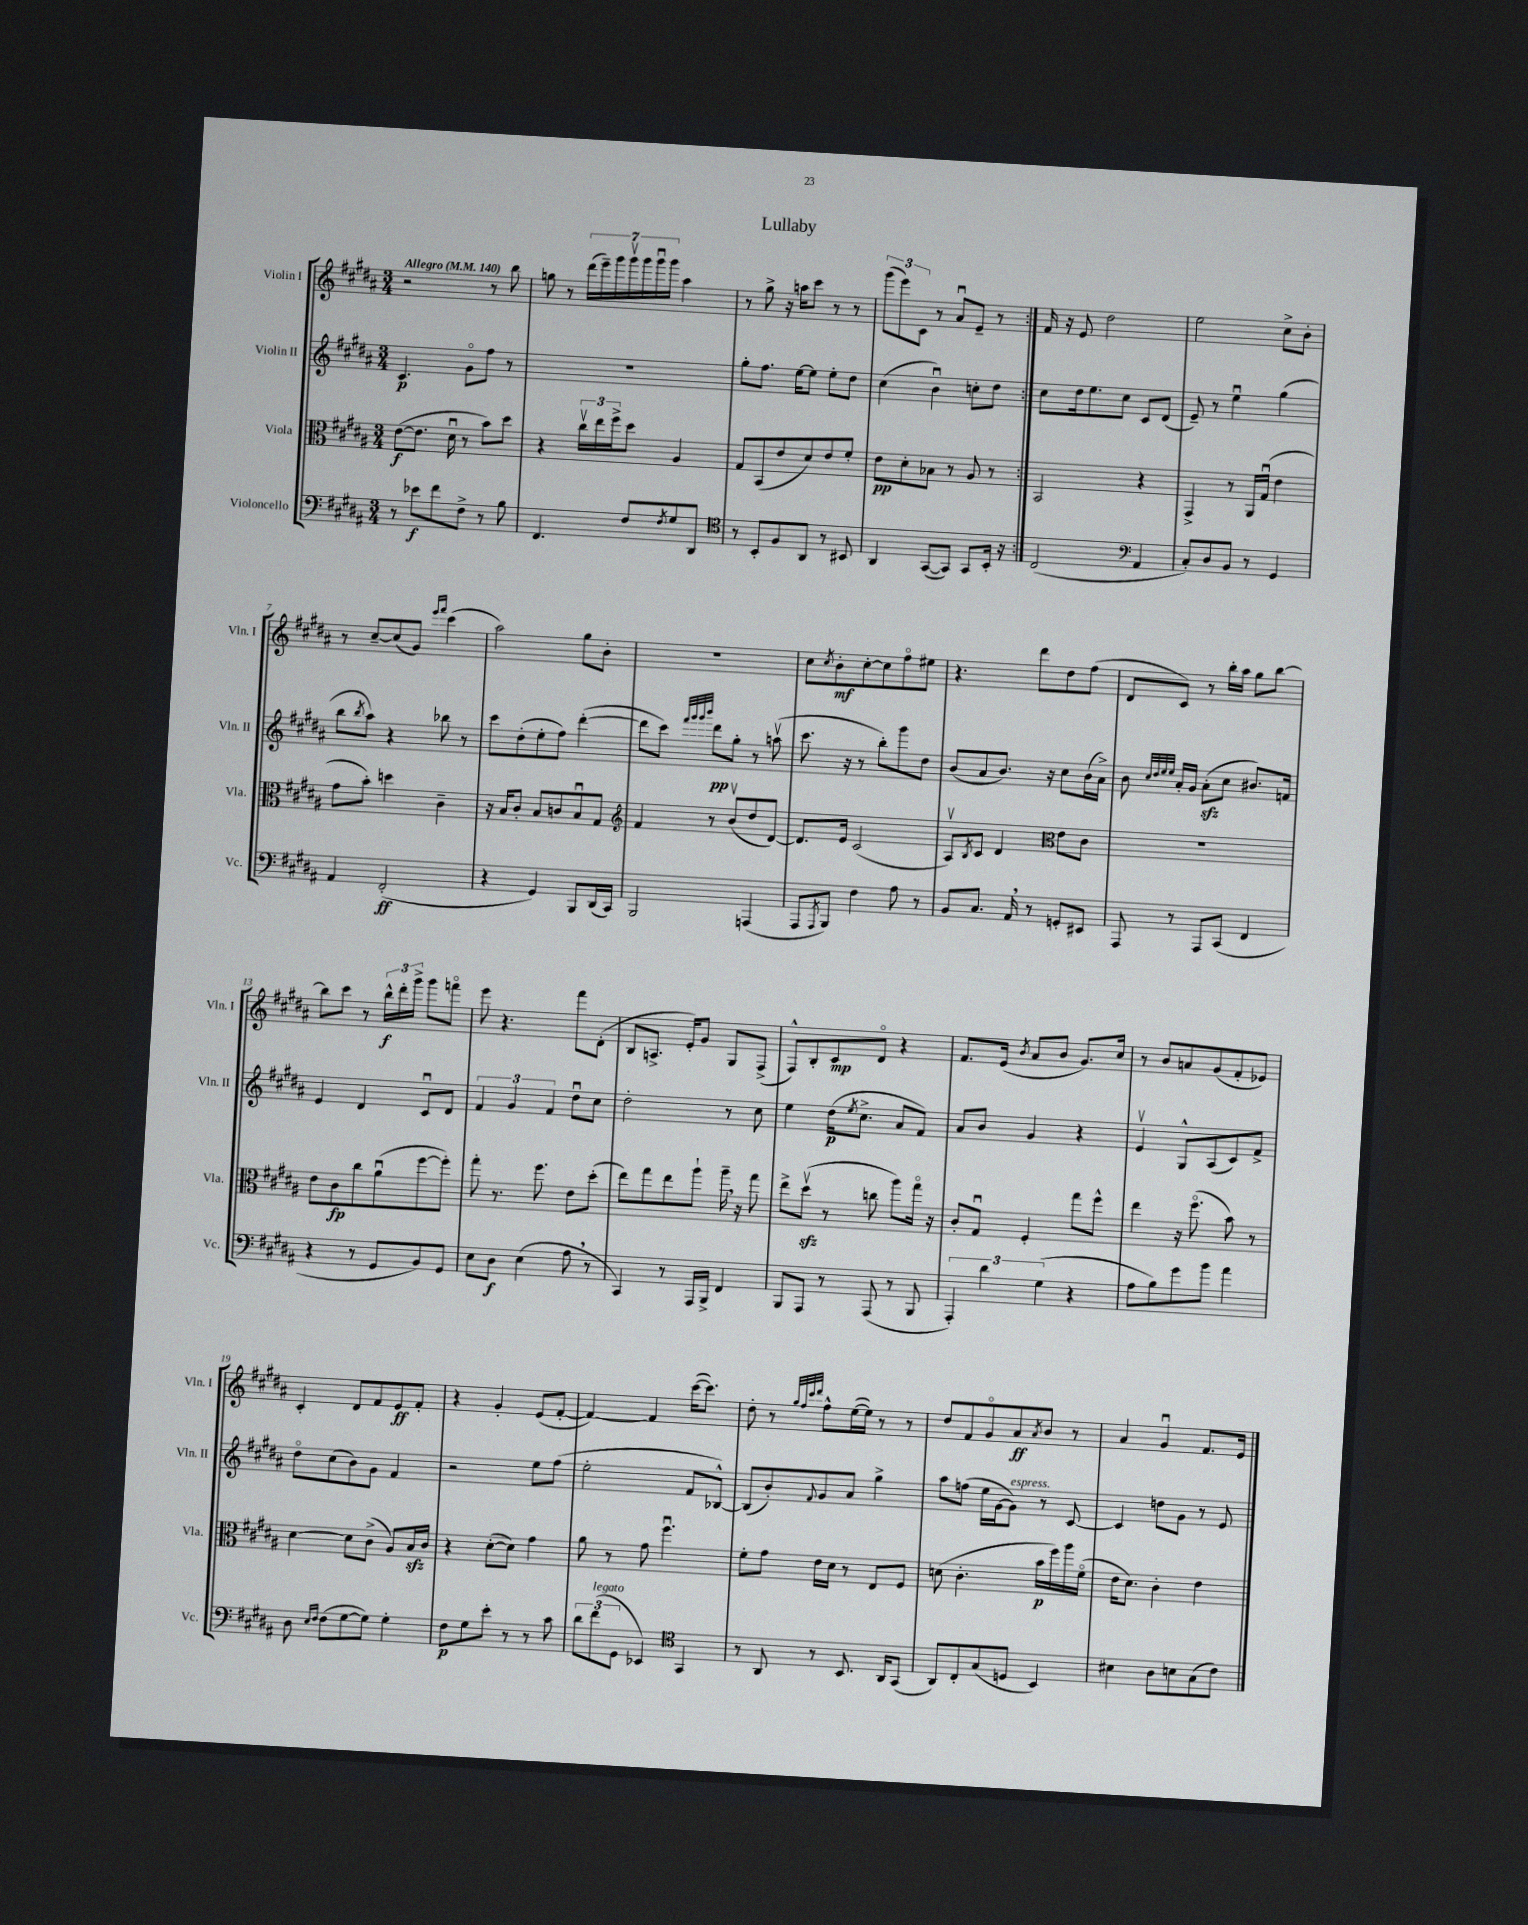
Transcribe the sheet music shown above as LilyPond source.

\header { title = "Lullaby" }
<<
\new StaffGroup <<
\new Staff = "s0" \with { instrumentName = "Violin I" shortInstrumentName = "Vln. I" } {
    \clef treble \key b \major \numericTimeSignature \time 3/4 \tempo "Allegro" 4 = 140
    \repeat volta 2 { r2 r8 b''8 |
    g''8 r8 \tuplet 7/4 { dis'''16( e'''16--) gis'''16 gis'''16\upbow gis'''16 gis'''16\downbow gis'''16 } ais''4 |
    r8 gis''8-> r16 a''16 cis'''8 r8 r8 |
    \tuplet 3/2 { gis'''8( e'''8) cis'8 } r8 ais'8\downbow e'8-- r8 | }
    fis'16 r16 e'8 dis''2 |
    e''2 cis''8-> b'8-. |
    r8 cis''8~-- cis''8( gis'8) \grace { e'''16 fis'''16 } cis'''4( |
    ais''2) gis''8 b'8-. |
    R2. |
    cis''8 \acciaccatura { cis''8 } b'8-.\mf cis''8~-. cis''8 fis''8\flageolet eis''8 |
    r4. dis'''8 dis''8 fis''8( |
    dis'8 cis'8) r8 b''16-. ais''16 gis''8 b''8~ |
    b''8 cis'''8 r8 \tuplet 3/2 { b''16-^\f dis'''16-. gis'''16-> } gis'''8 f'''8\flageolet |
    e'''8 r4. fis'''8 dis'8-.( |
    b8 a8.-> e'16-.) gis'8 gis8 fis8->( |
    fis8-^) b8-. cis'8\mp dis'8\flageolet r4 |
    fis'8. e'16( \acciaccatura { b'8 } ais'8 b'8 gis'8.) cis''16 |
    r8 b'8 a'8 gis'8( fis'8-. ees'8) |
    cis'4-. dis'8 fis'8 e'8\ff fis'8-. |
    r4 gis'4-. e'8( fis'8~-. |
    fis'4~) fis'4 cis'''16~( cis'''8.) |
    dis''8-. r8 \grace { gis''32 fis''32 cis'''32 dis'''32 } fis''8-^ e''16~( e''16) r8 r8 |
    dis''8 fis'8 gis'8\flageolet ais'8\ff \acciaccatura { ais'8 } b'8 r8 |
    ais'4 gis'4\downbow fis'8. e'16 \bar "|." |
}
\new Staff = "s1" \with { instrumentName = "Violin II" shortInstrumentName = "Vln. II" } {
    \clef treble \key b \major \numericTimeSignature \time 3/4
    \repeat volta 2 { cis'4.\p gis'8\flageolet fis''8 r8 |
    R2. |
    gis''8-. fis''8. e''16~ e''8 e''8-. dis''8 |
    cis''4( b'4\downbow) c''8-. dis''8 | }
    cis''8 dis''16 e''8. cis''8 cis'8 dis'8( |
    e'8--) r8 e''4\downbow gis''4( |
    b''8 \acciaccatura { b''8 } ais''8) r4 bes''8 r8 |
    cis'''8 dis''8-.( e''8-. fis''8) dis'''4~-.( |
    dis'''8 cis'''8) \grace { fis'''32 gis'''32 gis'''32 b'''32 } dis'''8\pp gis''8-. r8 a''8\upbow( |
    cis'''8. r16 r8 b''8-.) gis'''8 dis''8 |
    b'8( ais'8 b'8.) r16 cis''8 b'16( ais'16->) |
    b'8 \grace { cis''32 dis''32 e''32 e''32 } ais'16-. gis'16 ais'8-.\sfz( cis''8 bis'8.) f'16 |
    e'4 dis'4 cis'8\downbow dis'8 |
    \tuplet 3/2 { fis'4 gis'4 fis'4 } dis''8\downbow cis''8 |
    dis''2-. r8 cis''8 |
    e''4 dis''16\p( \acciaccatura { e''8 } cis''8.-> ais'8 fis'8) |
    ais'8 b'8 gis'4 r4 |
    e'4\upbow gis8-^ ais8( cis'8) fis'8-> |
    dis''8\flageolet cis''8( b'8) gis'8 fis'4 |
    r2 e''8 fis''8( |
    e''2-. fis'8 bes8~-^) |
    bes8( b'8-.) \appoggiatura { fis'8 } gis'8 ais'8 gis''4-> |
    ais''8 f''8( e''16 gis'16~ gis'8^\markup { \italic "espress." }) r8 cis'8~ |
    cis'4 d''8 gis'8 r8 e'8 \bar "|." |
}
\new Staff = "s2" \with { instrumentName = "Viola" shortInstrumentName = "Vla." } {
    \clef alto \key b \major \numericTimeSignature \time 3/4
    \repeat volta 2 { e'8~\f( e'8. dis'16\downbow r8 b'8) dis''8 |
    r4 \tuplet 3/2 { cis''16\upbow e''16 fis''16-> } dis''8 ais4 |
    gis8 b,8( e'8 dis'8) e'8 fis'8-. |
    e'8\pp dis'8-. bes8 r8 ais8 r8 | }
    b,2 r4 |
    gis,4-> r8 ais,16 gis16\downbow( e'4 |
    gis'8 b'8-.) d''4 cis'4-- |
    r16 b16 cis'8-. b8 c'8 b8\downbow gis8 |
    \clef treble fis'4 r8 b'8\upbow( dis''8 dis'8~) |
    dis'8. e'16 cis'2( |
    ais8\upbow) \acciaccatura { b8 } cis'8 dis'4 \clef alto e'8 cis'8 |
    R2. |
    e'8 cis'8\fp cis''8 ais'8\downbow( fis''8~ fis''8-.) |
    gis''8-. r8. fis''8. e'8 dis''8-.( |
    e''8) gis''8 e''8 ais''8-! ais''16-- \breathe r16 gis''8 |
    e''8-> dis''8\upbow\sfz( r8 c''8 ais''8) gis''16\flageolet r16 |
    cis'8-. gis8\downbow fis4-. gis''8 fis''8-^ |
    e''4 r16 fis''8.\flageolet( b'8) r8 |
    dis'4~ dis'8 cis'8->( ais8) b16\sfz cis'16 |
    r4 dis'8~-.( dis'8) gis'4 |
    ais'8 r8 gis'8 fis''4.\downbow |
    fis'8-. gis'8 e'16 dis'16 r8 e8 fis8 |
    d'8( cis'4.-. b'16\p fis''16) ais''16 fis'16\flageolet( |
    e'16 dis'8.) cis'4-. e'4 \bar "|." |
}
\new Staff = "s3" \with { instrumentName = "Violoncello" shortInstrumentName = "Vc." } {
    \clef bass \key b \major \numericTimeSignature \time 3/4
    \repeat volta 2 { r8 ees'8\f fis'8 fis8-> r8 b8 |
    fis,4. fis8 \acciaccatura { fis8 } gis8 dis,8 |
    \clef tenor r8 b,8-. fis8 ais,8 r8 bis,8 |
    ais,4 gis,8~( gis,8) gis,8 b,16-. r16 | }
    cis2( \clef bass ais,4 |
    cis8-.) dis8 b,8 r8 gis,4 |
    ais,4 fis,2-.\ff( |
    r4 gis,4) b,,8 dis,16( cis,16) |
    b,,2 a,,4( |
    ais,,8 \acciaccatura { ais,,8 } b,,8) fis4 ais8 r8 |
    b,8 cis8. ais,16 \breathe r8 g,8-. eis,8 |
    ais,,8 r8 ais,,8 cis,8( fis,4 |
    r4 r8 gis,8 b,8) gis,8 |
    e8 dis8\f e4( ais8 \breathe r8 |
    cis,4) r8 ais,,16 b,,16-> fis,4 |
    b,,8 ais,,8 r8 ais,,8( r8 b,,8 |
    \tuplet 3/2 { ais,,4-.) dis'4 gis4( } r4 |
    ais8 b8) gis'8 b'8 ais'4 |
    dis8 \grace { e16 fis16 } fis8( gis8~ gis8) gis4-. |
    fis8\p gis8 e'8-. r8 r8 cis'8 |
    \tuplet 3/2 { dis'8 fis'8^\markup { \italic "legato" }( gis,8 } ees,4) \clef tenor gis,4 |
    r8 ais,8 r8 b,8. ais,16 gis,8( |
    ais,8) cis8-. gis8( d8 b,4) |
    bis4 ais8 b8 gis8( cis'8) \bar "|." |
}
>>
>>
